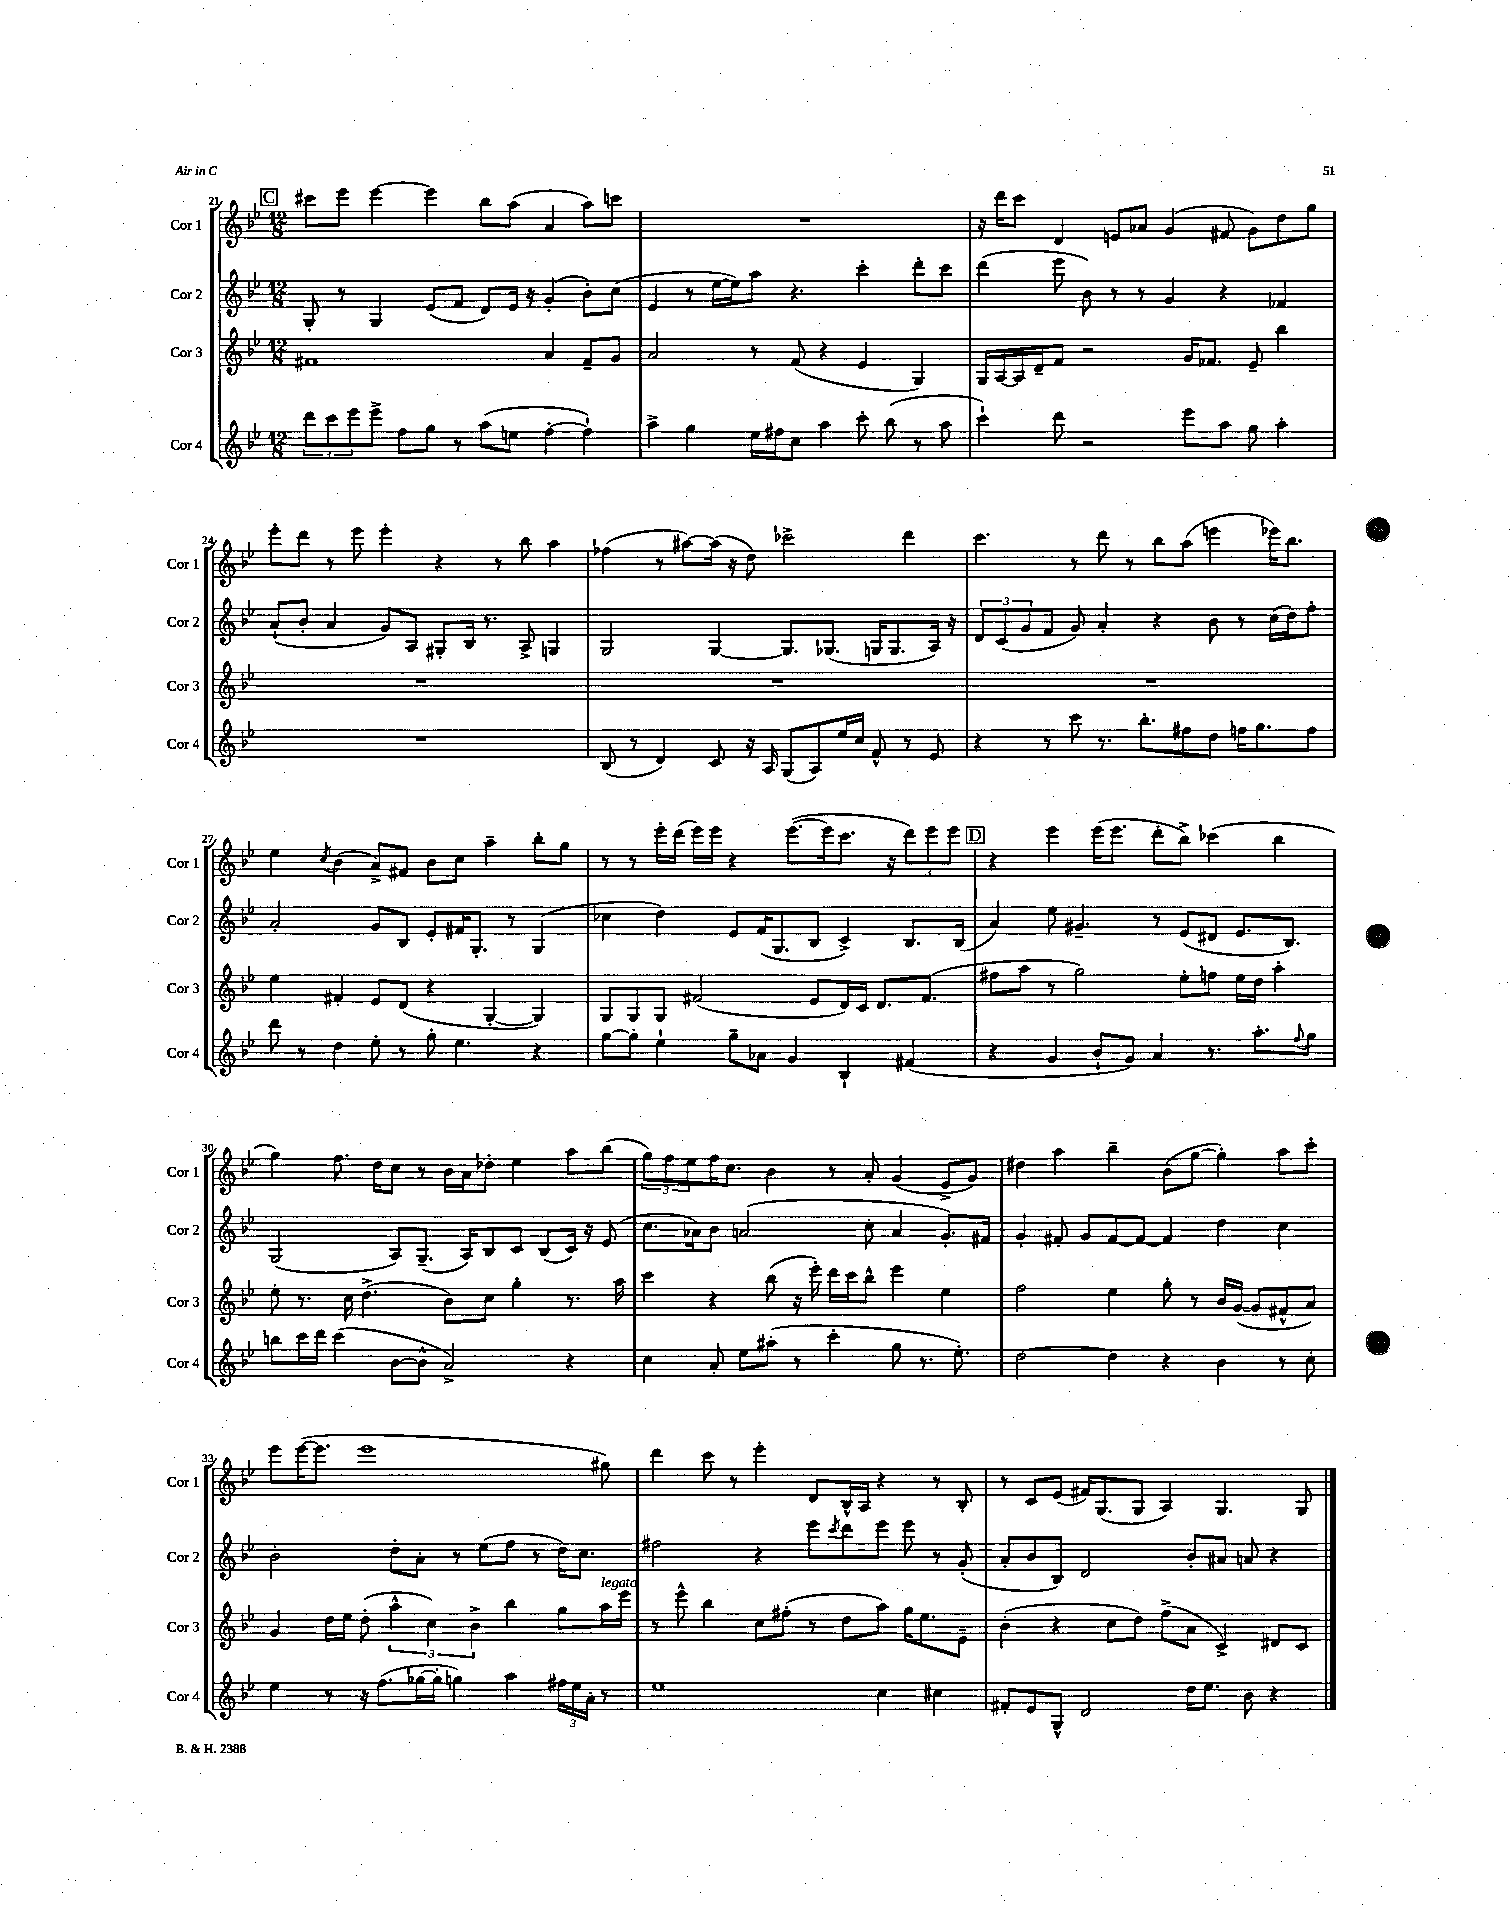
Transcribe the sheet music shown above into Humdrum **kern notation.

**kern	**kern	**kern	**kern
*staff4	*staff3	*staff2	*staff1
*clefG2	*clefG2	*clefG2	*clefG2
*k[b-e-]	*k[b-e-]	*k[b-e-]	*k[b-e-]
*M12/8	*M12/8	*M12/8	*M12/8
12ddd	1f#	8G'	8ccc#
12ccc	.	.	.
.	.	8r	8eee-
12eee-	.	.	.
8eee-^	.	4G	[4eee-
8ff	.	.	.
8gg	.	(8e-	4eee-]
8r	.	8f	.
(8aa	.	8d)	8bb-
8ee	.	16e-	(8aa
.	.	16r	.
[4ff'	4a	(4g'	4a
4ff`])	8f#~	8b-')	8aa)
.	8g	(8cc	8ccc
=	=	=	=
4aa^	2a	4e-	1.r
4gg	.	8r	.
.	.	[16ee-	.
.	.	16ee-])	.
16ee-	8r	8aa	.
16ff#	.	.	.
8cc	(8f	4.r	.
4aa	4r	.	.
8ccc'	4e-	4ccc'	.
(8bb-	.	.	.
8r	4G)	8ddd'	.
8aa	.	8ccc	.
=	=	=	=
4ccc`)	16G	(4ddd	16r
.	[16A	.	16ddd
.	16A]	.	8ccc
.	16d~	.	.
8ddd	8f	8eee-	4d
2r	2r	8b-)	.
.	.	8r	8e
.	.	8r	8a-
.	.	4g	(4g
8eee-	16g	.	.
.	8.f-	.	.
8aa	.	4r	8f#
8gg	8e-~	.	8g)
4aa'	4bb-	4f-	8dd
.	.	.	8gg
=	=	=	=
1.r	1.r	(8a`	8eee-'
.	.	8b-'	8ddd
.	.	4a	8r
.	.	.	8eee-
.	.	8g)	4eee-'
.	.	8A	.
.	.	8G#'	4r
.	.	16B-	.
.	.	8.r	.
.	.	.	8r
.	.	8A^	8bb-
.	.	4G	4aa
=	=	=	=
(8B-	1.r	2G	(4ff-
8r	.	.	.
4d)	.	.	8r
.	.	.	[8aa#)
8c	.	[4G	(16aa#]
.	.	.	16r
16r	.	.	8dd)
16A	.	.	.
(8G	.	8.G]	2ccc-^
8A)	.	.	.
.	.	(8.G-	.
16ee-	.	.	.
16cc	.	.	.
8f^^	.	16G	.
.	.	8.G	.
8r	.	.	4ddd
8e-	.	16A)	.
.	.	16r	.
=	=	=	=
4r	1.r	12d	4.ccc
.	.	(12c	.
.	.	12g	.
8r	.	8f	.
8ccc	.	8g)	8r
8.r	.	4a'	8ddd
.	.	.	8r
8.bb-'	.	.	.
.	.	4r	8bb-
8ff#	.	.	(8aa
8dd	.	8b-	4eee
16ff	.	8r	.
8.gg	.	.	.
.	.	(16cc	16eee-)
.	.	16dd)	8.bb-
8ff	.	8ff'	.
=	=	=	=
8ddd	4ee-	2a'	4ee-
8r	.	.	.
.	.	.	8qcc
4dd	4f#'	.	(4b-
8ee-'	8e-	8g	8a^)
8r	(8d	8B-	8f#
8gg'	4r	8e-'	8b-
4.ee-	.	16f#	8cc
.	.	8.G'	.
.	[4G'	.	4aa~
.	.	8r	.
4r	4G])	(4G	8bb-'
.	.	.	8gg
=	=	=	=
[8gg	8G	4cc-	8r
8gg']	8G	.	8r
4ee-`	8G	4dd)	16eee-'
.	.	.	(16ddd
.	(2f#	.	16eee-)
.	.	.	16eee-
8gg~	.	8e-	4r
8a-	.	(16f	.
.	.	8.G	.
4g	.	.	([8.eee-
.	8e-	8B-	.
.	.	.	16eee-]
4B-`	16d)	4c^)	8.ccc
.	16c	.	.
.	8.d	.	.
.	.	.	16r
(4f#	.	8.B-	12ddd)
.	(8.f#	.	.
.	.	.	12eee-
.	.	.	12eee-
.	.	(16B-	.
=	=	=	=
4r	8ff#	4a)	4r
.	8aa	.	.
4g	8r	8ee-	4eee-
.	2gg)	4.g#~	.
8b-`	.	.	(16eee-
.	.	.	8.eee-
8g)	.	.	.
4a	.	8r	8ddd'
.	8ee-'	(8e-	8bb-^)
8.r	8ff	8d#	(4ccc-
.	16ee-	8.e-	.
8.aa'	16dd	.	.
.	4aa'	.	4bb-
.	.	8.B-)	.
8qqff	.	.	.
8gg	.	.	.
=	=	=	=
8bb	8ee-'	(2G	4gg)
16ccc	8.r	.	.
16ddd	.	.	.
(4ccc	.	.	8.ff
.	16cc	.	.
.	(4.dd^	.	.
.	.	.	16dd
[8b-	.	8A)	8cc
8b-^^]	.	(8.G~	8r
2a^)	8b-)	.	16b-
.	.	16A)	16a
.	8cc	8B-	8dd-'
.	4gg'	8c	4ee-
.	.	(8B-	.
4r	8.r	16c)	8aa
.	.	16r	.
.	.	(8e-	(8bb-
.	16aa	.	.
=	=	=	=
4cc	4ccc	8.cc	12gg)
.	.	.	12ff
.	.	.	12ee-
.	.	16a-)	.
8a'	4r	8b-	16ff
.	.	.	8.cc
8ee-	.	(2a	.
(8aa#'	(8bb-	.	4b-
8r	16r	.	.
.	16eee-')	.	.
4ccc'	16ddd	.	8r
.	16ccc	.	.
.	8bb-^^	8cc'	8a'
8gg	4eee-	4a	(4g
8.r	.	.	.
.	4ee-	8.g')	8e-^
8.ee-')	.	.	.
.	.	.	8g)
.	.	16f#	.
=	=	=	=
[2dd	2ff	4g'	4dd#
.	.	8f#'	4aa
.	.	8g	.
4dd]	4ee-	[8f#	4bb-~
.	.	8f#_	.
4r	8gg'	4f#]	(8b-
.	8r	.	[8gg
4b-	16b-	4dd	4gg'])
.	([16g	.	.
.	8g]	.	.
8r	8f#^^	4cc	8aa
8cc'	8a)	.	8ccc'
=	=	=	=
4ee-	4g	2b-'	8eee-
.	.	.	([16eee-
.	.	.	8.eee-]
8r	16dd	.	.
.	16ee-	.	.
16r	(8dd'	.	1eee-
(8.ff	.	.	.
.	6aa^^	8dd'	.
[16gg-	.	8a'	.
.	6cc)	.	.
16gg-']	.	.	.
4gg)	.	8r	.
.	6b-^	.	.
.	.	(8ee-	.
4aa	4bb-	8ff	.
.	.	8r	.
24ff#	8gg	16dd)	.
24ee-	.	.	.
.	.	8.cc	.
24a'	.	.	.
8r	16aa	.	8gg#)
.	16eee-	.	.
=	=	=	=
1ee-	8r	2ff#	4ddd
.	8eee-^^	.	.
.	4bb-	.	8ccc
.	.	.	8r
.	8cc	4r	4eee-'
.	(8ff#'	.	.
.	8r	8eee-	8d
.	.	8qccc	.
.	8dd	8ddd	16B-^^
.	.	.	16A
4cc	8aa)	8eee-	4r
.	16gg	8eee-	.
.	8.ee-	.	.
4cc#	.	8r	8r
.	8e-~	(8g'	8B-'
=	=	=	=
8f#'	(4b-'	8a'	8r
8e-	.	8b-	8c
8G^^	4r	8B-)	(8e-
2d	.	2d	16f#)
.	.	.	(8.G
.	8cc	.	.
.	8dd)	.	8G
.	(8ff^	.	4A)
16dd	8a	8b-'	.
8.ee-	.	.	.
.	4c^)	8a#	4.G
8b-	.	8a	.
4r	8d#	4r	.
.	8c	.	8G
==	==	==	==
*-	*-	*-	*-
